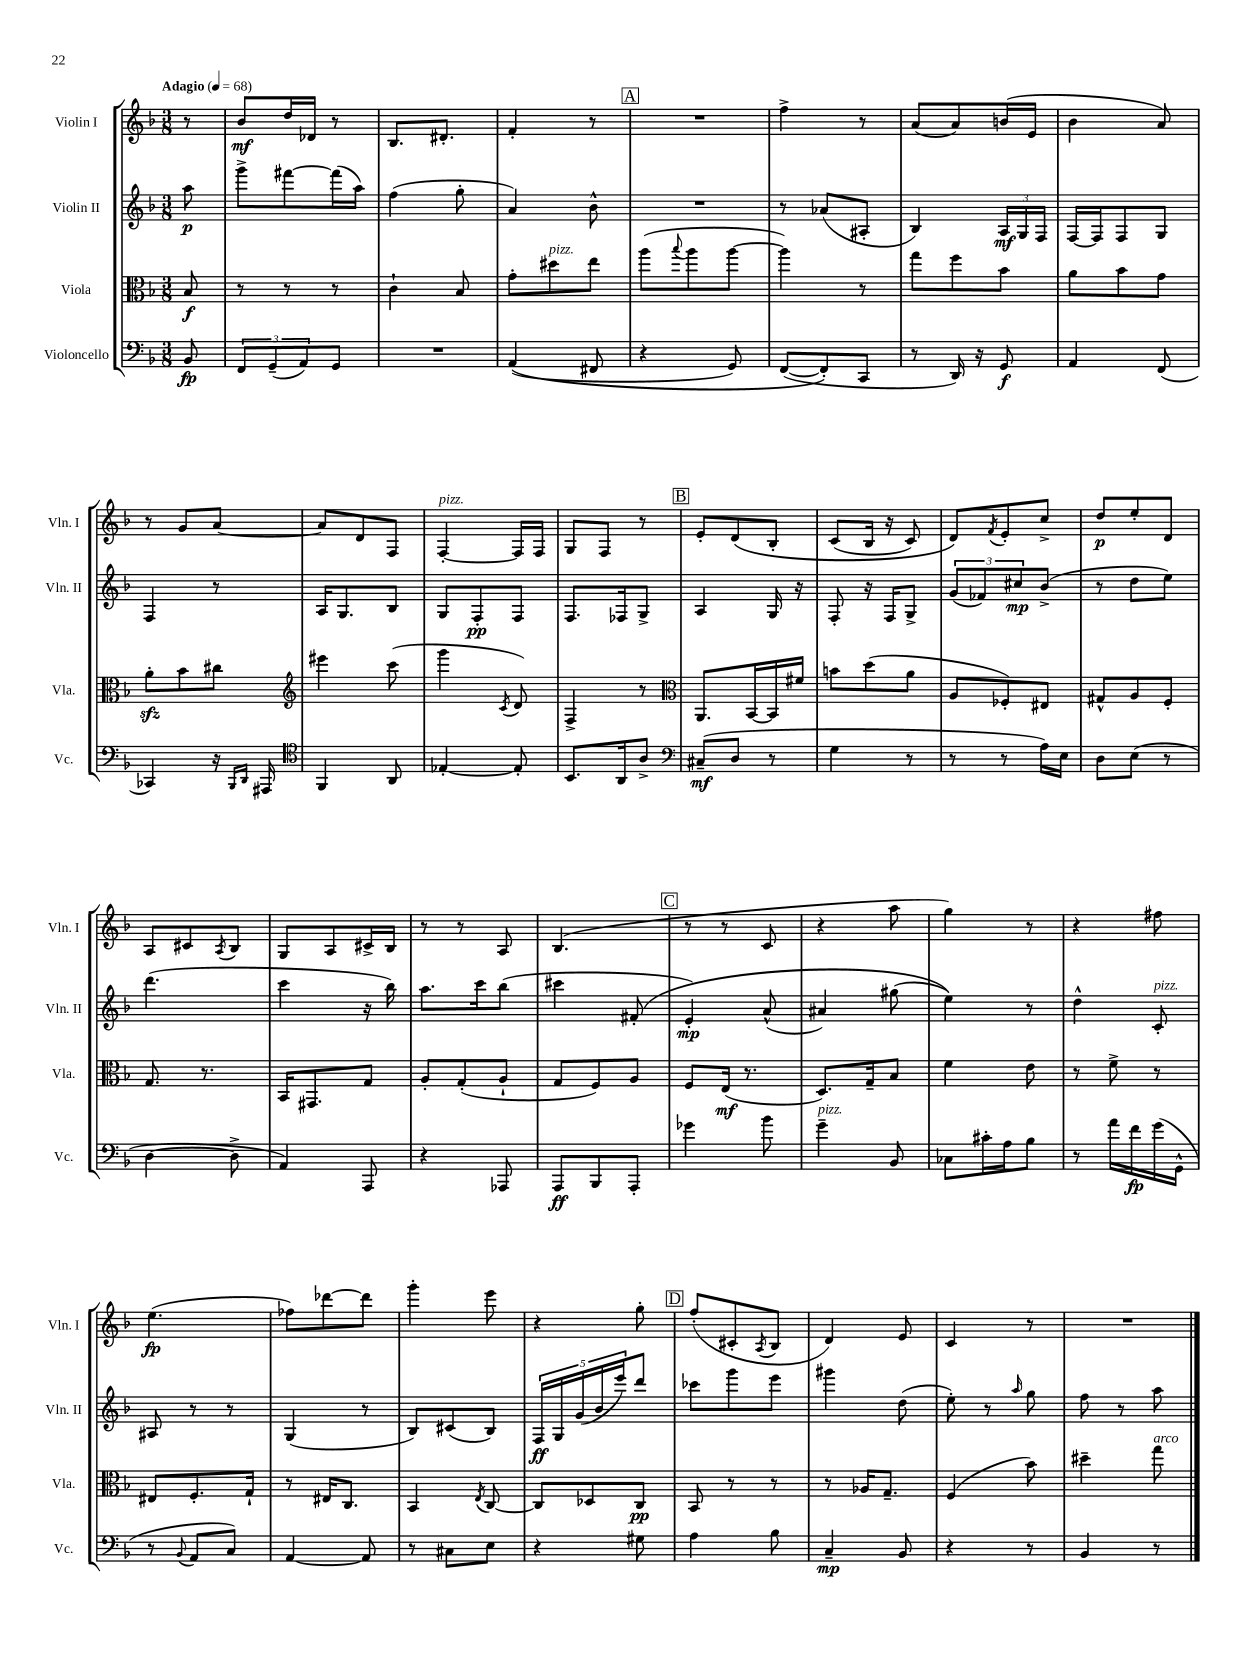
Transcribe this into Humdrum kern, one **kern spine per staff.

**kern	**kern	**kern	**kern
*staff4	*staff3	*staff2	*staff1
*clefF4	*clefC3	*clefG2	*clefG2
*k[b-]	*k[b-]	*k[b-]	*k[b-]
*M3/8	*M3/8	*M3/8	*M3/8
*MM68	*MM68	*MM68	*MM68
8BB-	8B-	8aa	8r
=	=	=	=
12FF	8r	8ggg^	8b-
(12GG~	.	.	.
.	8r	[8fff#	16dd
12AA)	.	.	.
.	.	.	16d-
8GG	8r	(16fff#]	8r
.	.	16aa)	.
=	=	=	=
4.r	4c`	(4ff	8.B-
.	.	.	8.d#'
.	8B-	8gg'	.
=	=	=	=
&((4AA	8g'	4a)	4f'
.	8dd#	.	.
8FF#	8ee	8b-^^	8r
=	=	=	=
4r	(8aa	4.r	4.r
.	8qqbb-	.	.
.	8aa	.	.
8GG)	[8aa	.	.
=	=	=	=
([8FF	4aa])	8r	4ff^
8FF']&)	.	(8a-	.
8CC	8r	8A#'	8r
=	=	=	=
8r	8gg	4B-)	(8a
16DD)	8ff	.	8a)
16r	.	.	.
8GG	8b-	24A	(16b
.	.	24G	.
.	.	.	16e
.	.	24F	.
=	=	=	=
4AA	8a	[16F	4b-
.	.	16F]	.
.	8b-	8F	.
(8FF	8g	8G	8a)
=	=	=	=
4CC-)	8a'	4F	8r
.	8b-	.	8g
16r	8cc#	8r	[8a
16qqBBB-	.	.	.
16qqDD	.	.	.
16AAA#	.	.	.
=	=	=	=
*clefC4	*clefG2	*	*
4FF	4eee#	16A	8a]
.	.	8.G	.
.	.	.	8d
8AA	(8ccc	8B-	8F
=	=	=	=
[4E-'	4ggg	8G	[4F'
.	.	8F'	.
.	8qc	.	.
8E-']	8d)	8F	16F]
.	.	.	16F
=	=	=	=
8.BB-	4F^	8.F	8G
.	.	.	8F
16AA	.	16F-	.
8A^	8r	8G^	8r
=	=	=	=
*clefF4	*clefC3	*	*
(8C#~	8.AA	4A	8e'
8D	.	.	&(8d
.	[16BB-	.	.
8r	16BB-]	16G	8B-'
.	16f#	16r	.
=	=	=	=
4G	8b	8F'	(8c
.	(8dd	16r	16B-
.	.	16F	16r
8r	8a	8G^	8c)
=	=	=	=
8r	8A	(12g	8d&)
.	.	12f-)	.
.	.	.	8qf
8r	8F-')	.	8e'
.	.	12cc#	.
16A)	8E#	(8b-^	8cc^
16E	.	.	.
=	=	=	=
8D	8G#^^	8r	8dd
(8E	8A	8dd	8ee'
8r	8F'	8ee)	8d
=	=	=	=
[4D	8.G	(4.ddd	8A
.	.	.	8c#
.	8.r	.	.
.	.	.	8qA
8D^]	.	.	8B-
=	=	=	=
4AA)	16BB-	4ccc	8G
.	8.GG#	.	.
.	.	.	8A
8AAA	8G	16r	16c#^
.	.	16bb-)	16B-
=	=	=	=
4r	8A'	8.aa	8r
.	(8G'	.	8r
.	.	16ccc	.
8AAA-	8A`	(8bb-	8A
=	=	=	=
8AAA	8G	4ccc#	(4.B-
8BBB-	8F)	.	.
8AAA'	8A	&(8f#'	.
=	=	=	=
4g-	8F	4e')	8r
.	(16E	.	8r
.	8.r	.	.
8b-	.	(8a^^	8c
=	=	=	=
4g~	8.D)	4a#)	4r
.	16G~	.	.
8BB-	8B-	(8gg#	8aa
=	=	=	=
8C-	4f	4ee)&)	4gg)
16c#'	.	.	.
16A	.	.	.
8B-	8e	8r	8r
=	=	=	=
8r	8r	4dd^^	4r
16a	8f^	.	.
16f	.	.	.
(16g	8r	8c'	8ff#
16GG^^	.	.	.
=	=	=	=
8r	8E#	8A#	(4.ee
8qqBB-	.	.	.
8AA	8.F'	8r	.
8C)	.	8r	.
.	16G`	.	.
=	=	=	=
[4AA	8r	(4G	8ff-)
.	16E#	.	[8ddd-
.	8.C	.	.
8AA]	.	8r	8ddd-]
=	=	=	=
8r	4BB-	8B-)	4ggg'
8C#	.	(8c#	.
.	8qE	.	.
8E	[8C	8B-)	8eee
=	=	=	=
4r	8C]	20F	4r
.	.	20G	.
.	.	(20g	.
.	8D-	.	.
.	.	20b-	.
.	.	20eee)	.
8G#	8C	8ddd	8gg'
=	=	=	=
4A	8BB-	8ccc-	(8ff'
.	8r	8ggg	8c#'
.	.	.	8qA
8B-	8r	8eee	8B-
=	=	=	=
4C~	8r	4ggg#	4d)
.	16A-	.	.
.	8.G~	.	.
8BB-	.	(8dd	8e
=	=	=	=
4r	(4F	8ee')	4c
.	.	8r	.
.	.	16qqaa	.
8r	8b-)	8gg	8r
=	=	=	=
4BB-	4dd#~	8ff	4.r
.	.	8r	.
8r	8gg	8aa	.
==	==	==	==
*-	*-	*-	*-
